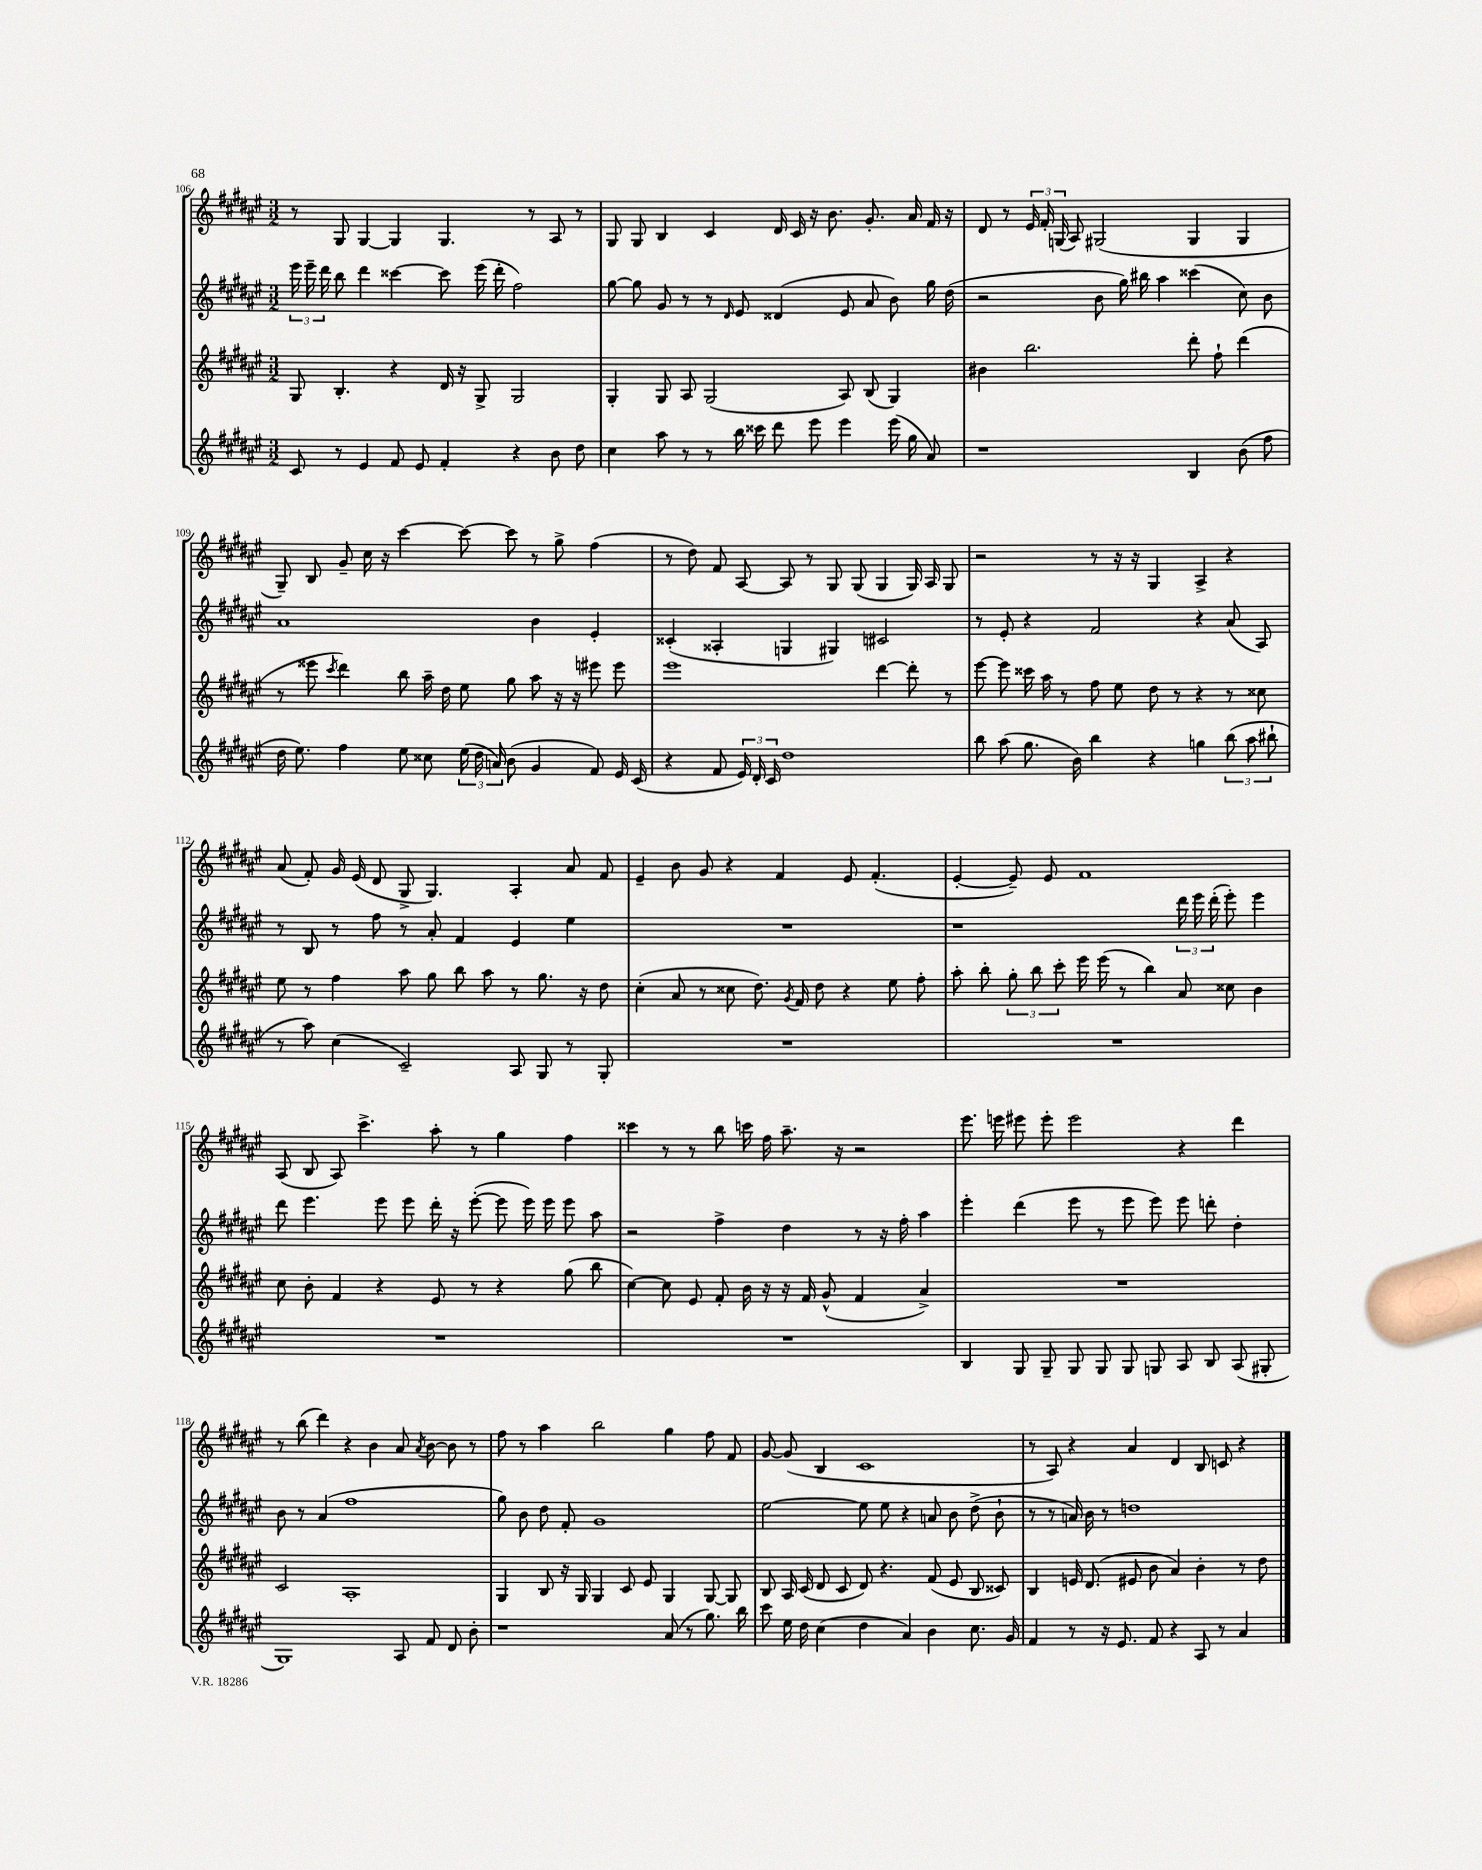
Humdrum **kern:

**kern	**kern	**kern	**kern
*staff4	*staff3	*staff2	*staff1
*clefG2	*clefG2	*clefG2	*clefG2
*k[f#c#g#d#a#e#]	*k[f#c#g#d#a#e#]	*k[f#c#g#d#a#e#]	*k[f#c#g#d#a#e#]
*M3/2	*M3/2	*M3/2	*M3/2
8c#	8G#	24eee#	8r
.	.	24eee#~	.
.	.	24ddd#	.
8r	4.B'	8bb	8G#
4e#	.	4ddd#	[4G#
8f#	4r	[4ccc##	4G#]
8e#	.	.	.
4f#'	16d#	8ccc##]	4.G#
.	16r	.	.
.	8G#^	(16eee#	.
.	.	16ddd#'	.
4r	2G#	2ff#)	.
.	.	.	8r
8b	.	.	8A#
8dd#	.	.	8r
=	=	=	=
4cc#	4G#'	[8gg#	8G#
.	.	8gg#]	8G#
8aa#	8G#	8g#	4B
8r	8A#	8r	.
8r	(2G#	8r	4c#
.	.	16qqd#	.
16bb	.	8e#	.
16ccc##	.	.	.
8ddd#	.	(4d##	16d#
.	.	.	16c#
8eee#	.	.	16r
.	.	.	8.b
4eee#	8A#)	8e#	.
.	(8B	8a#	8.g#'
(16eee#	4G#)	8b)	.
16gg#	.	.	16a#
8a#)	.	16gg#	16f#
.	.	(16dd#	16r
=	=	=	=
1r	4b#	2r	8d#
.	.	.	8r
.	2.bb	.	24e#
.	.	.	24f#'
.	.	.	(24G
.	.	.	8A#)
.	.	8b	(2G#
.	.	16gg#)	.
.	.	16bb#	.
.	.	4aa#	.
4B	8ddd#'	(4ccc##	4G#
.	8ff#`	.	.
(8b	(4ddd#	8cc#)	4G#
8ff#	.	8b	.
=	=	=	=
16dd#	8r	1a#	8G#~)
8.ee#)	.	.	.
.	8eee##	.	8B
.	8qccc#	.	.
4ff#	4ddd#)	.	8g#~
.	.	.	16cc#
.	.	.	16r
8ee#	8bb	.	[4ccc#
8cc##	16aa#~	.	.
.	16dd#	.	.
(24ee#	8ee#	.	8ccc#_
24dd#	.	.	.
24a)	.	.	.
(8b	8gg#	.	8ccc#]
4g#	8aa#	4b	8r
.	16r	.	8gg#^
.	16r	.	.
8f#)	8eee#	4e#'	(4ff#
16e#	8eee#	.	.
(16c#	.	.	.
=	=	=	=
4r	1eee#	(4c##'	8r
.	.	.	8dd#)
8f#	.	4A##'	8f#
24e#)	.	.	[8A#
24d#'	.	.	.
24c#	.	.	.
1dd#	.	4G	8A#]
.	.	.	8r
.	.	4G#)	8G#
.	.	.	(8G#
.	[4ddd#	2c#	4G#
.	8ddd#']	.	16G#)
.	.	.	16A#
.	8r	.	8G#
=	=	=	=
8bb	[8eee#	8r	2r
(8aa#	8eee#]	8e#'	.
8.gg#	16ccc##	4r	.
.	16aa#	.	.
.	8r	.	.
16b)	.	.	.
4bb	8ff#	2f#	8r
.	8ee#	.	16r
.	.	.	16r
4r	8dd#	.	4G#
.	8r	.	.
4gg	4r	4r	4A#^
(12bb	8r	(8a#	4r
12aa#	.	.	.
.	8cc##	8A#)	.
12bb#`	.	.	.
=	=	=	=
8r	8ee#	8r	(8a#
8aa#)	8r	8B	8f#')
(4cc#	4ff#	8r	16g#
.	.	.	(16e#
.	.	8ff#	8d#
2c#~)	8aa#	8r	8G#^
.	8gg#	8a#'	4.G#)
.	8bb	4f#	.
.	8aa#	.	.
8A#	8r	4e#	4A#'
8G#	8.gg#	.	.
8r	.	4ee#	8a#
.	16r	.	.
8G#'	8dd#	.	8f#
=	=	=	=
1.r	(4cc#'	1.r	4e#~
.	8a#	.	8b
.	8r	.	8g#
.	8cc##	.	4r
.	8.dd#)	.	.
.	.	.	4f#
.	8qg#	.	.
.	16f#	.	.
.	8dd#	.	.
.	4r	.	8e#
.	.	.	(4.f#'
.	8ee#	.	.
.	8ff#'	.	.
=	=	=	=
1.r	8aa#'	1r	[4e#'
.	8bb'	.	.
.	12gg#'	.	8e#~])
.	12bb	.	.
.	.	.	8e#
.	12ccc#'	.	.
.	16eee#	.	1f#
.	(16eee#	.	.
.	8r	.	.
.	4bb)	.	.
.	8a#	24ddd#	.
.	.	24eee#	.
.	.	(24ddd#'	.
.	8cc##	8eee#')	.
.	4b	4eee#	.
=	=	=	=
1.r	8cc#	8ddd#	(8A#
.	8b'	4.eee#	8B
.	4f#	.	8A#)
.	.	.	4.ccc#^
.	4r	8eee#	.
.	.	8eee#	.
.	8e#	16ddd#'	8aa#'
.	.	16r	.
.	8r	([8eee#'	8r
.	4r	8eee#]	4gg#
.	.	16eee#)	.
.	.	16eee#	.
.	(8gg#	8eee#	4ff#
.	8bb	8aa#	.
=	=	=	=
1.r	[4cc#)	2r	4ccc##
.	8cc#]	.	8r
.	8e#	.	8r
.	8f#'	4ff#^	8bb
.	16b	.	16ccc
.	16r	.	16ff#
.	16r	4dd#	8.aa#~
.	16f#	.	.
.	(8g#^^	.	.
.	.	.	16r
.	4f#	8r	2r
.	.	16r	.
.	.	16ff#'	.
.	4a#^)	4aa#	.
=	=	=	=
4B	1.r	4eee#'	8.eee#
.	.	.	16eee
8G#	.	(4ddd#	8eee#
8G#~	.	.	8eee#'
8G#	.	8eee#	2eee#
8G#	.	8r	.
8G#	.	8eee#	.
8G	.	8eee#)	.
8A#	.	8eee#	4r
8B	.	8ddd'	.
(8A#	.	4dd#'	4ddd#
8G#'	.	.	.
=	=	=	=
1G#)	2c#	8b	8r
.	.	8r	(8bb
.	.	(4a#	4ddd#)
.	1A#'	1ff#	4r
.	.	.	4b
8A#	.	.	8a#
.	.	.	8qa#
8f#	.	.	[8b
8d#	.	.	8b]
8b'	.	.	8r
=	=	=	=
1r	4G#	8gg#)	8ff#
.	.	8b	8r
.	8B	8dd#	4aa#
.	16r	8f#'	.
.	16G#	.	.
.	4G#	1g#	2bb
.	8c#	.	.
.	8e#	.	.
(8a#	4G#	.	4gg#
8r	.	.	.
8.gg#)	[8G#	.	8ff#
.	8G#]	.	8f#
16bb	.	.	.
=	=	=	=
8ccc#	8B	[2ee#	[8g#
16ee#	16A#	.	(8g#]
16dd#	(16c#	.	.
(4cc#	8d#	.	4B
.	8c#	.	.
4dd#	8d#)	8ee#]	1c#
.	4.r	8ee#	.
4a#)	.	4r	.
4b	(8f#	8a	.
.	8e#	8b	.
8.cc#	8B	(8dd#^	.
.	8c##)	8b`	.
16g#	.	.	.
=	=	=	=
4f#	4B	8r	8r
.	.	8r	8A#)
8r	16e	16a)	4r
.	(8.d#	16b	.
16r	.	8r	.
8.e#	.	.	.
.	8e#	1dd	4a#
8f#	8b	.	.
4r	4a#)	.	4d#
8A#	4b'	.	8B
8r	.	.	8c
4a#	8r	.	4r
.	8dd#	.	.
==	==	==	==
*-	*-	*-	*-
